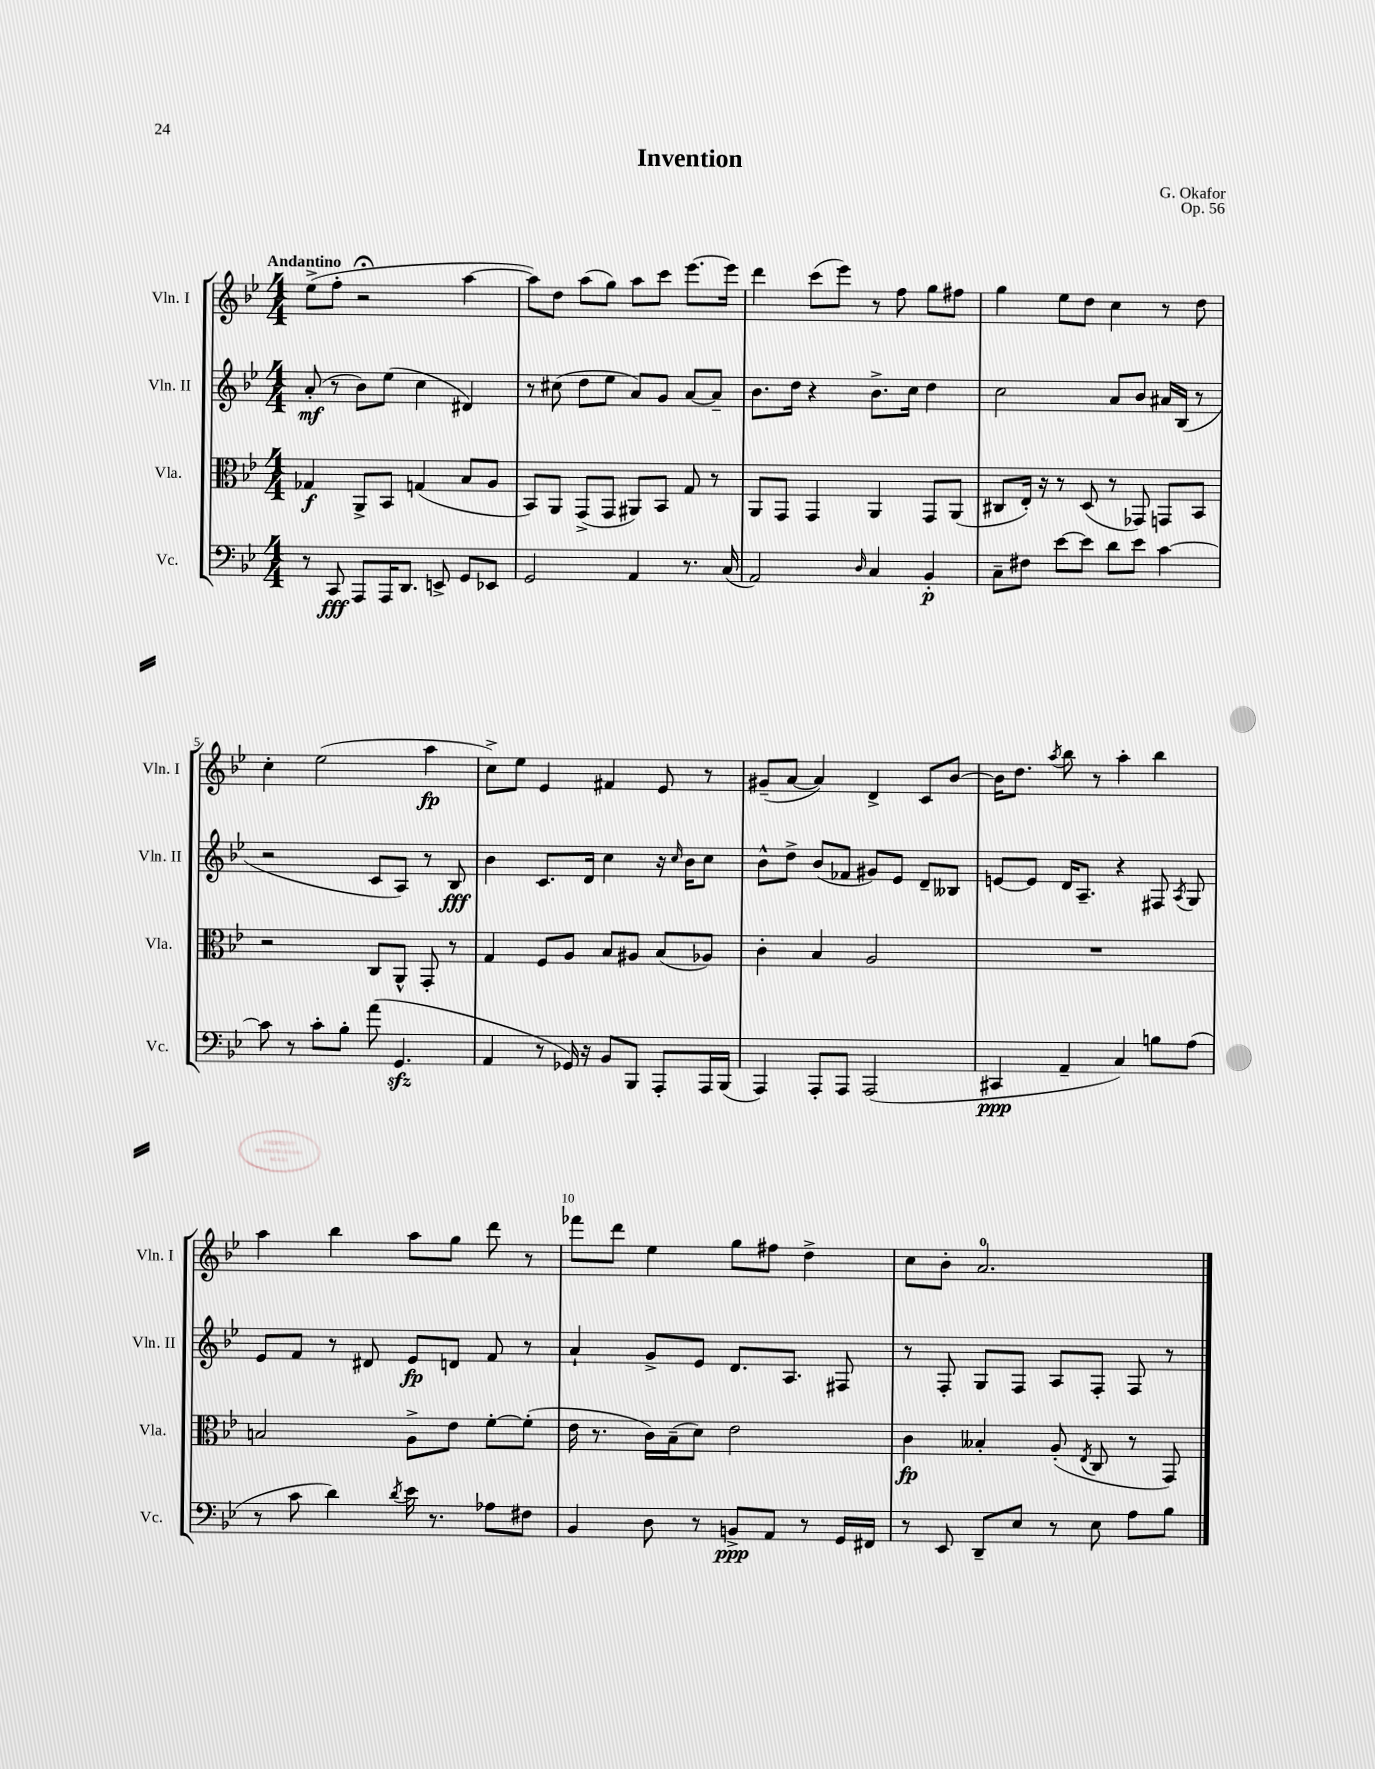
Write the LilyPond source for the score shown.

\header { title = "Invention" composer = "G. Okafor" opus = "Op. 56" }
<<
\new StaffGroup <<
\new Staff = "s0" \with { instrumentName = "Vln. I" shortInstrumentName = "Vln. I" } {
    \clef treble \key bes \major \numericTimeSignature \time 4/4 \tempo "Andantino"
    \autoBeamOff ees''8[->( f''8]-. r2\fermata a''4~ |
    a''8[) d''8] a''8[( g''8]) a''8[ c'''8] ees'''8.[~ ees'''16] |
    d'''4 c'''8[( ees'''8]) r8 f''8 g''8[ fis''8] |
    g''4 ees''8[ d''8] c''4 r8 d''8 |
    c''4-. ees''2( a''4\fp |
    c''8[->) ees''8] ees'4 fis'4 ees'8 r8 |
    gis'8[--( a'8]~ a'4) d'4-> c'8[ bes'8]~ |
    bes'16[ d''8.] \acciaccatura { a''8 } bes''8 r8 a''4-. bes''4 |
    a''4 bes''4 a''8[ g''8] d'''8 r8 |
    fes'''8[ d'''8] ees''4 g''8[ fis''8] d''4-> |
    c''8[ bes'8]-. a'2.-0 \bar "|." |
}
\new Staff = "s1" \with { instrumentName = "Vln. II" shortInstrumentName = "Vln. II" } {
    \clef treble \key bes \major \numericTimeSignature \time 4/4
    \autoBeamOff a'8-.\mf( r8 bes'8[) ees''8]( c''4 dis'4) |
    r8 cis''8( d''8[ ees''8] a'8[) g'8] a'8[~ a'8]-- |
    bes'8.[ d''16] r4 bes'8.[-> c''16] d''4 |
    c''2 a'8[ bes'8] ais'16[ bes16]( r8 |
    r2 c'8[ a8]) r8 bes8\fff |
    bes'4 c'8.[ d'16] c''4 r16 \grace { c''16 } bes'16[ c''8] |
    bes'8[-^ d''8]-> bes'8[( fes'8] gis'8[) ees'8] d'8[-- beses8] |
    e'8[~ e'8] d'16[ a8.]-- r4 fis8 \acciaccatura { a8 } g8 |
    ees'8[ f'8] r8 dis'8 ees'8[\fp d'8] f'8 r8 |
    a'4-! g'8[-> ees'8] d'8.[ a8.] fis8 |
    r8 f8-. g8[ f8] a8[ f8]-. f8 r8 \bar "|." |
}
\new Staff = "s2" \with { instrumentName = "Vla." shortInstrumentName = "Vla." } {
    \clef alto \key bes \major \numericTimeSignature \time 4/4
    \autoBeamOff ges4\f a,8[-> bes,8] g4( bes8[ a8] |
    bes,8[) a,8] g,8[->( g,8] ais,8[) bes,8] g8 r8 |
    a,8[ g,8] g,4 a,4 g,8[ a,8]( |
    cis8[ ees16]-.) r16 r8 d8( r8 ges,8) g,8[ bes,8] |
    r2 c8[ a,8]-^ g,8-. r8 |
    g4 f8[ a8] bes8[ ais8] bes8[( aes8]) |
    c'4-. bes4 a2 |
    R1 |
    b2 a8[-> ees'8] f'8[~-. f'8]-.( |
    ees'16 r8. c'16[) bes16--( d'8]) ees'2 |
    c'4\fp beses4-. a8-.( \acciaccatura { ees8 } c8 r8 g,8) \bar "|." |
}
\new Staff = "s3" \with { instrumentName = "Vc." shortInstrumentName = "Vc." } {
    \clef bass \key bes \major \numericTimeSignature \time 4/4
    \autoBeamOff r8 c,8\fff a,,8[ a,,16 d,8.] e,8-> g,8[ ees,8] |
    g,2 a,4 r8. c16( |
    a,2) \grace { d16 } c4 bes,4-.\p |
    c8[-- fis8] ees'8[~ ees'8] d'8[ ees'8] c'4~ |
    c'8 r8 c'8[-. bes8]-. a'8( g,4.\sfz |
    a,4 r8 ges,16) r16 bes,8[ bes,,8] a,,8[-. a,,16 bes,,16]( |
    a,,4) a,,8[-. a,,8] a,,2( |
    cis,4\ppp a,4-- c4) b8[ a8]( |
    r8 c'8 d'4) \acciaccatura { d'8 } ees'16 r8. aes8[ fis8] |
    bes,4 d8 r8 b,8[->\ppp a,8] r8 g,16[ fis,16] |
    r8 ees,8 d,8[-- ees8] r8 ees8 a8[ bes8] \bar "|." |
}
>>
>>
\layout { \context { \Score \override BarNumber.break-visibility = ##(#f #t #t) barNumberVisibility = #(every-nth-bar-number-visible 5) } }
